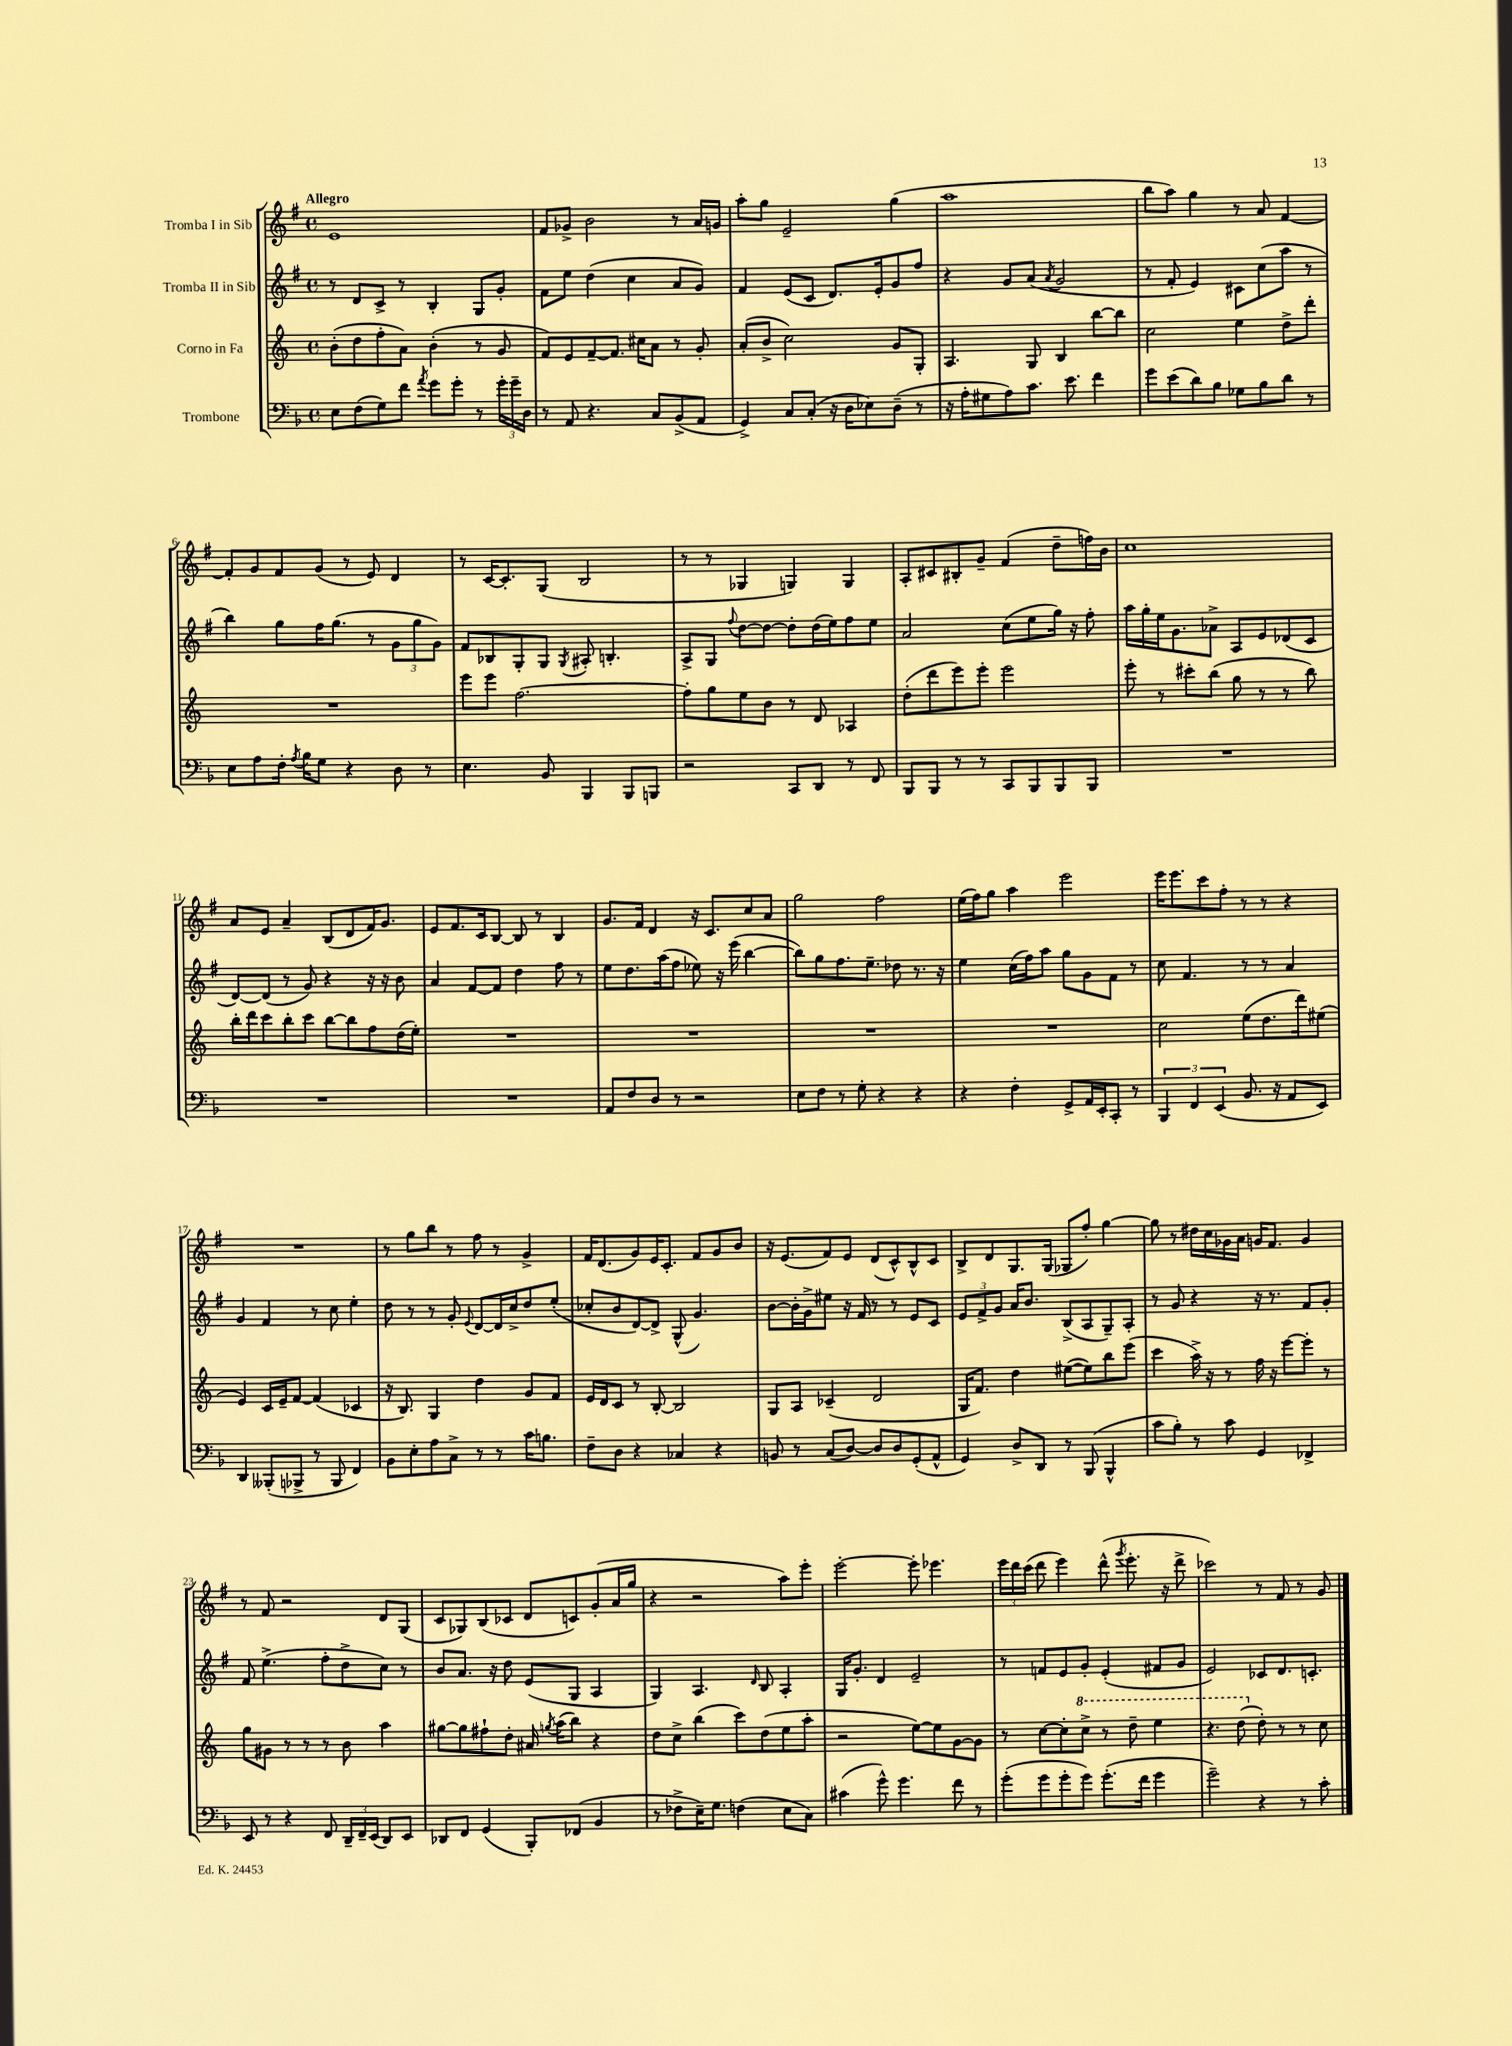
<<
\new StaffGroup <<
\new Staff = "s0" \with { instrumentName = "Tromba I in Sib" } {
    \clef treble \key g \major \defaultTimeSignature \time 4/4 \tempo "Allegro"
    \autoBeamOff e'1 |
    fis'8[ ges'8]-> b'2 r8 a'16[ g'16] |
    a''8[-. g''8] e'2-- g''4( |
    a''1 |
    b''8[ a''8]) g''4 r8 a'8 fis'4~ |
    fis'8[-. g'8 fis'8 g'8]( r8 e'8) d'4 |
    r8 c'16[~ c'8.-. g8]( b2 |
    r8 r8 ges4 g4) g4 |
    a8[-. cis'8 bis8-. g'8]-- fis'4( d''8[-- f''16) b'16] |
    c''1 |
    a'8[ e'8] a'4-- b8[( d'8 fis'16) g'8.] |
    e'8[ fis'8. c'16 b8]~ b8 r8 b4 |
    g'8.[ fis'16] d'4 r16 c'8.[ c''8 a'8] |
    g''2 fis''2 |
    e''16[( fis''16) g''8] a''4 e'''2 |
    e'''16[ e'''8. c'''8 fis''8]-. r8 r8 r4 |
    R1 |
    r8 g''8[ b''8] r8 fis''8 r8 g'4-> |
    fis'16[ d'8.( g'8) e'16 c'8.]-. fis'8[ g'8 b'8] |
    r16 e'8.[( fis'8) e'8] d'8[( c'8-^) b8-^ c'8] |
    b8[-> d'8 g8. g16]( ges8[ fis''8]-.) g''4~ |
    g''8 r8 dis''16[ c''16 ges'16 a'16] g'16[ fis'8.] g'4 |
    r8 fis'8 r2 d'8[ g8]( |
    c'8[ ges8) b8( ces'8] d'8[ c'8) g'8-.( a'16 g''16] |
    r4 r2 a''8[) e'''8]-. |
    e'''2~-. e'''8-. ees'''4. |
    \tuplet 3/2 { e'''16[ d'''16 c'''16]( } d'''8 e'''4) d'''8-^( \acciaccatura { g'''8 } e'''8.-. r16 d'''8-> |
    ces'''2) r8 fis'8 r8 g'8 \bar "|." |
}
\new Staff = "s1" \with { instrumentName = "Tromba II in Sib" } {
    \clef treble \key g \major \defaultTimeSignature \time 4/4
    \autoBeamOff r8 d'8[ c'8]-> r8 b4-. g8[ g'8]-. |
    fis'8[ e''8] d''4( c''4 a'8[ g'8]) |
    fis'4 e'8[( c'8] d'8.[) e'16-. g'8 fis''8] |
    r4 g'8[ a'8]( \acciaccatura { a'8 } g'2 |
    r8 fis'8-. e'4) cis'8[ c''8( a''8] r8 |
    b''4) g''8[ fis''16 g''8.]( r8 \tuplet 3/2 { g'8[ g''8 g'8]) } |
    fis'8[ bes8 g8-. g8] \acciaccatura { g8 } ais8-. b4.-. |
    a8[-> g8] \appoggiatura { fis''8 } d''8[~ d''8]~ d''8[-. d''16( e''16) fis''8 e''8] |
    a'2 c''8[( e''8 g''16]) r16 fis''8-. |
    a''16[ g''16-. e''16 g'8. aes'8]-> a8[ e'8 des'8( c'8] |
    d'8[~) d'8]( r8 g'8) r4 r16 r16 b'8 |
    a'4 fis'8[~ fis'8] d''4 fis''8 r8 |
    e''8[ d''8. a''16( fis''8] ees''8) r16 e'''16( b''4~ |
    b''8[) g''8 fis''8. e''8.]-- des''8 r8. r16 |
    e''4 c''16[( fis''16) a''8] g''8[ g'8 fis'8] r8 |
    c''8 fis'4. r8 r8 a'4 |
    g'4 fis'4 r8 c''8 e''4-. |
    d''8 r8 r8 g'8-. \appoggiatura { e'8 } d'8[~ d'16 c''16-> d''8 e''8]-.( |
    ces''8[-. b'8 d'8~) d'8]-> g8-^( g'4.) |
    b'8[~ b'16-. g'16-> eis''8] r16 fis'16 r8 r8 e'8[ c'8] |
    \tuplet 3/2 { e'8[ fis'8-> g'8] } a'16[ b'8.] b8[->( a8 g8--) a8]-. |
    r8 g'8 r4 r16 r8. fis'8[ g'8]-. |
    fis'8 e''4.->( fis''8[-. d''8-> c''8]) r8 |
    b'8[ a'8.] r16 d''8 e'8[( g8] a4 |
    g4) a4. \grace { d'16 } b8 a4-. |
    g16[ g'8.]-. d'4 e'2-- |
    r8 f'8[ e'8 g'8]-. e'4-.( fis'8[ g'8] |
    e'2) ces'8[ d'8. c'8.]-. \bar "|." |
}
\new Staff = "s2" \with { instrumentName = "Corno in Fa" } {
    \clef treble \key c \major \defaultTimeSignature \time 4/4
    \autoBeamOff b'8[-.( d''8 f''8-. a'8]) b'4-.( r8 g'8 |
    f'8[) e'8 f'8~-- f'8.] cis''16[ a'8] r8 g'8-. |
    a'8[-.( b'8]-> c''2) g'8[ g8]-. |
    a4. g8 b4 b''8[~ b''8] |
    c''2 e''4 d''8[-> d'''8]-. |
    R1 |
    e'''8[ e'''8] f''2.~ |
    f''8[-. g''8 e''8 b'8] r8 d'8 aes4 |
    d''8[-.( d'''8 e'''8) e'''8]-. e'''2 |
    e'''8-. r8 cis'''8[-. b''8]( g''8 r8 r8 b''8) |
    b''16[-. d'''16 c'''8 b''8-. c'''8] b''8[~ b''8 f''8 d''16( e''16]-.) |
    R1 |
    R1 |
    R1 |
    R1 |
    c''2 e''8[( d''8. d'''16) eis''8]( |
    e'4) c'16[ e'16-- f'8]~ f'4( ces'4 |
    r16 b8.) g4 d''4 g'8[ f'8] |
    e'16[ d'16 c'8] r8 b8~-. b2 |
    g8[ a8] ces'4--( d'2 |
    g16[ f'8.]) d''4 eis''8[~( eis''8) b''8 e'''8]( |
    c'''4 a''16->) r16 r8 f''16 r16 e'''8[~ e'''8]-. r8 |
    g''8[ gis'8] r8 r8 r8 b'8 a''4 |
    gis''8[~ gis''8 fis''8-! d''8]-. ais'16 \acciaccatura { g''8 } a''16[( b''8]) r4 |
    d''8[ c''8]-> b''4( c'''8[) d''8( e''8 a''8]-. |
    r2 e''8[~) e''8 g'8~ g'8] |
    r8 c''8[~ c''8-. \ottava #1 c'''8]-> r8 d'''8-- e'''4 |
    r4. d'''8( \ottava #0 d''8-.) r8 r8 c''8 \bar "|." |
}
\new Staff = "s3" \with { instrumentName = "Trombone" } {
    \clef bass \key f \major \defaultTimeSignature \time 4/4
    \autoBeamOff e8[ f8( g8) f'8] \acciaccatura { a'8 } g'8[ g'8]-. r8 \tuplet 3/2 { g'16[-. g'16-- d16] } |
    r8 a,8 r4. c8[ bes,8->( a,8] |
    g,4->) c8[ c8]-.( r16 d16[ ees8) d8]--( r8 |
    r16 a16[-. gis8 a8) c'8.] e'8. f'4 |
    g'8[ e'8( d'8) bes8] ges8[ bes8 d'8] r8 |
    e8[ a8 f16]-. \acciaccatura { a8 } bes16[ g8] r4 d8 r8 |
    e4. bes,8 bes,,4 bes,,8[ b,,8] |
    r2 c,8[ d,8] r8 f,8 |
    bes,,8[ bes,,8] r8 r8 c,8[ bes,,8 bes,,8 bes,,8] |
    R1 |
    R1 |
    R1 |
    a,8[ f8 d8] r8 r2 |
    e8[ f8] r8 g8-. r4 r4 |
    r4 f4-. g,8[-> a,16 e,16-. c,8]-. r8 |
    \tuplet 3/2 { bes,,4 f,4 e,4( } bes,8. r16 a,8[ e,8]) |
    d,4 beses,,8[-.( bes,,8]-> r8 bes,,8 f,4) |
    bes,8[ e8-. a8 c8]-> r8 r8 c'16[ b8.] |
    f8[-- d8] r4 ces4 r4 |
    b,8 r8 c8[( d8]~) d8[ d8 g,8-.( a,8]-^ |
    g,4) d8[-> d,8] r8 bes,,8( bes,,4-^ |
    c'8[ bes8]-.) r8 c'8 g,4 fes,4-> |
    e,8 r8 r4 f,8 \tuplet 3/2 { d,16[-- f,16-- e,16]( } d,8[) e,8] |
    des,8[ f,8] g,4( bes,,8[-.) fes,8]( bes,4 |
    r8 fes8[-> e16--) g8.] f4( e8[ c8]) |
    cis'4( g'8-^) g'4. f'8 r8 |
    g'8[-.( g'8 g'8-. g'8]) g'8.[-.( f'16] g'4 |
    g'2--) r4 r8 c'8-. \bar "|." |
}
>>
>>
